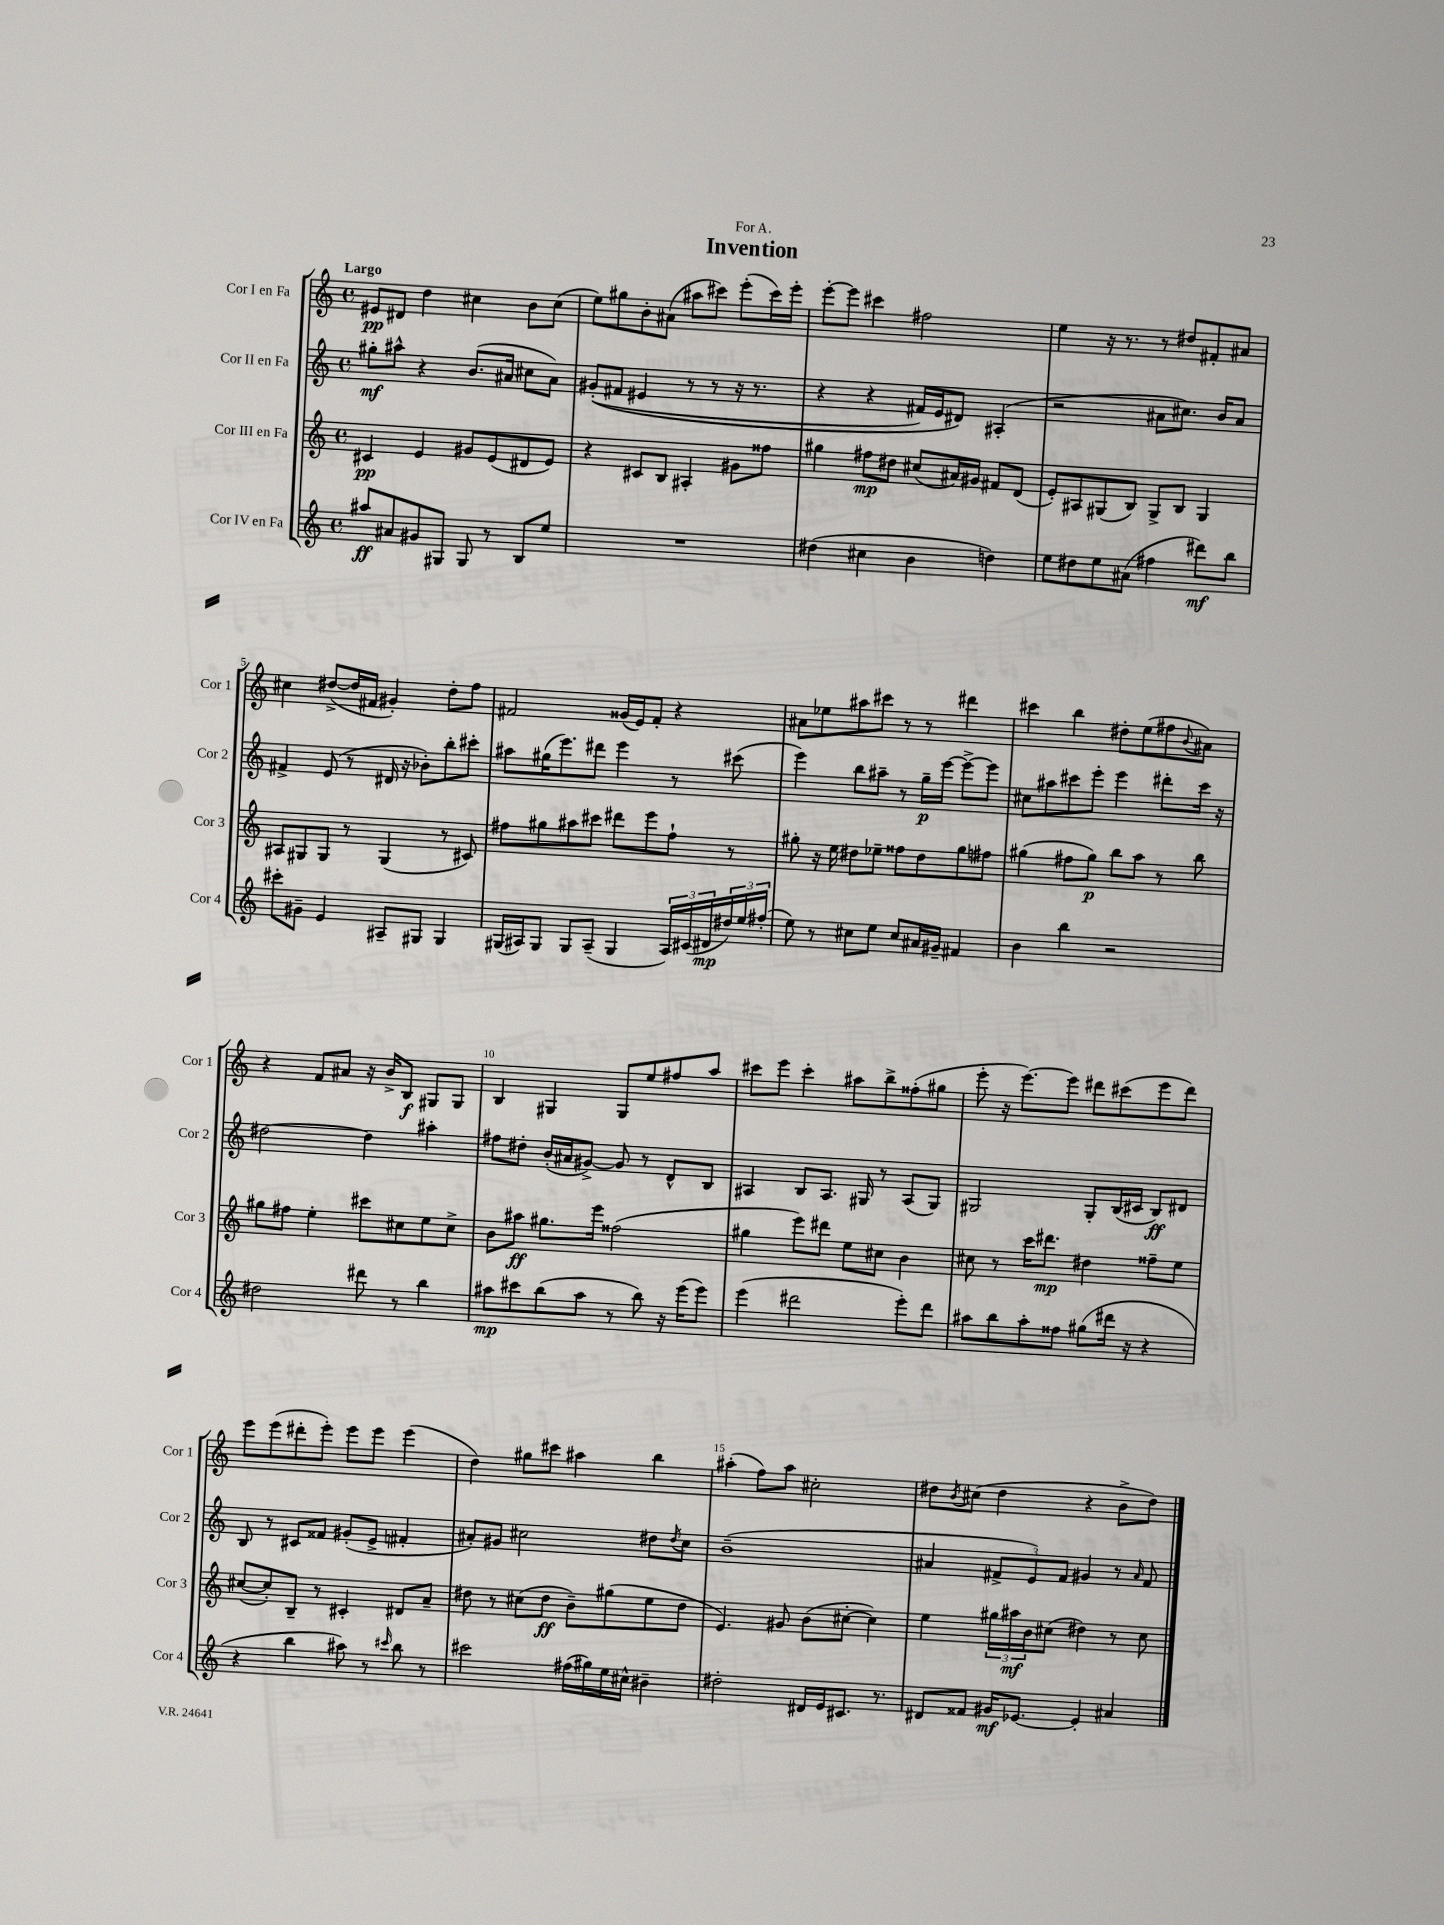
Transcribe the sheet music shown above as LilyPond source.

\header { title = "Invention" dedication = "For A." }
<<
\new StaffGroup <<
\new Staff = "s0" \with { instrumentName = "Cor I en Fa" shortInstrumentName = "Cor 1" } {
    \clef treble \key c \major \defaultTimeSignature \time 4/4 \tempo "Largo"
    eis'8\pp dis'8 d''4 cis''4 b'8 cis''8( |
    e''8) gis''8 b'8-. ais'8( ais''8 cis'''8) e'''8-.( cis'''16) e'''16-. |
    e'''8~-. e'''8 cis'''4 fis''2 |
    e''4 r16 r8. r8 dis''8 fis'8-. ais'8 |
    cis''4 dis''8~->( dis''16 fis'16 gis'4-.) dis''8-. f''8 |
    fis'2 gisis'16( e'16) fis'8-. r4 |
    ais'8 ees''8 ais''8 cis'''8 r8 r8 dis'''4 |
    cis'''4 b''4 dis''8-. e''8( fis''8 \appoggiatura { b'8 } ais'8) |
    r4 f'8 ais'8 r16 b'16-> b8\f gis8 gis8 |
    b4 gis4 gis8 e''8 fis''8 a''8 |
    cis'''8 e'''8 cis'''4-. ais''8 b''8-> fisis''8-.( gis''8 |
    e'''8-. r16 e'''8.~) e'''8 dis'''8 cis'''8( e'''8 dis'''8) |
    e'''8 e'''8( dis'''8-. e'''8-.) e'''8 e'''8 e'''4( |
    d''4) gis''8 cis'''8 ais''4 b''4 |
    ais''4-.( f''8) ais''8 cis''2-. |
    dis''8 \acciaccatura { b'8 } cis''8( dis''4 r4 b'8-> dis''8) \bar "|." |
}
\new Staff = "s1" \with { instrumentName = "Cor II en Fa" shortInstrumentName = "Cor 2" } {
    \clef treble \key c \major \defaultTimeSignature \time 4/4
    gis''8-.\mf ais''8-^ r4 b'8.( ais'16 cis''8 ais'8) |
    gis'8-.(\( fis'8 eis'4 r8 r8 r16 r8. |
    r4 r4 fis'16) e'16 dis'8\) ais4-.( |
    r2 ais'8 cis''8.) b'16 ais'8 |
    fis'4-> e'8( r8 dis'16 r16 bes'8-.) b''8-. cis'''8-. |
    ais''8 gis''16( e'''8.) dis'''8 e'''4 r8 cis'''8( |
    e'''4) b''8 ais''8-- r8 g''16--\p e'''16~ e'''8~-> e'''8 |
    cis''8 ais''8 cis'''8 e'''8-. e'''4 dis'''8-. cis'''16 r16 |
    dis''2~ dis''4 ais''4-. |
    fis''8 dis''8-. b'16-.( ais'16 gis'8~->) gis'8 r8 d'8-^ b8 |
    ais4 b8 ais8. gis16 r8 ais8( gis8) |
    gis2 gis8-. b16( cis'16 b8\ff) dis'8 |
    b8 r8 cis'8 fisis'8 gis'8-.( e'8-> fis'4-. |
    ais'8-.) gis'8 cis''2 dis''8 \acciaccatura { dis''8 } cis''8 |
    b'1--( |
    ais'4 \tuplet 3/2 { fis'8-> e'8) fis'8 } gis'4 r8 \grace { ais'16 } fis'8 \bar "|." |
}
\new Staff = "s2" \with { instrumentName = "Cor III en Fa" shortInstrumentName = "Cor 3" } {
    \clef treble \key c \major \defaultTimeSignature \time 4/4
    cis'4\pp e'4 gis'8 e'8( dis'8 e'8) |
    r4 cis'8 b8 ais4-. gis'8 fisis''8 |
    gis''4 fis''8\mp dis''8 cis''8( ais'16) gis'16 fis'8 d'8( |
    e'8-.) ais8 gis8( b8) gis8-> b8 gis4 |
    ais8 gis8 gis8 r8 gis4( r8 cis'8) |
    fis''8 gis''8 ais''8 cis'''8 dis'''8 e'''8 fis''8-! r8 |
    gis''8-. r16 e''16 dis''8 ees''8-- fisis''8 dis''8 gis''8 fis''8 |
    gis''4( fis''8 gis''8\p) b''8 a''8 r8 b''8 |
    gis''8 fis''8 e''4-. cis'''8 cis''8 e''8 cis''8-> |
    b'8 ais''8\ff gis''8. e'''16 fisis''2( |
    gis''4 e'''8) dis'''8 e''8 cis''8 b'4 |
    cis''8 r8 c'''16 dis'''8.\mp dis''4 fisis''8-- e''8 |
    cis''8~( cis''8-.) b8-- r8 cis'4-. dis'8 a'8-- |
    dis''8 r8 cis''8( dis''8\ff b'8--) gis''8( e''8 dis''8 |
    e'4.) gis'8 b'8( cis''8~-. cis''4) |
    e''4 \tuplet 3/2 { gis''16 ais''16\mf b'16 } cis''8( dis''4) r8 cis''8 \bar "|." |
}
\new Staff = "s3" \with { instrumentName = "Cor IV en Fa" shortInstrumentName = "Cor 4" } {
    \clef treble \key c \major \defaultTimeSignature \time 4/4
    ais''8\ff ais'8 gis'8 gis8 gis8 r8 b8 e''8 |
    R1 |
    dis''4( cis''4 b'4 d''4) |
    e''8 dis''8 e''8 ais'8( fis''4 dis'''8\mf) b''8 |
    cis'''8-. gis'8-- e'4 ais8-- gis8 gis4 |
    gis16( ais16) gis8 gis8 ais8--( gis4 \tuplet 3/2 { ais16) cis'16( dis'16\mp } \tuplet 3/2 { dis''16) e''16 fis''16-.( } |
    e''8) r8 cis''8 e''8 cis''8 ais'16 gis'16-- fis'4 |
    b'4 b''4 r2 |
    dis''2 dis'''8 r8 b''4 |
    ais''8\mp cis'''8 b''8( ais''8 r8 b''8) r16 e'''16( e'''8) |
    e'''4( dis'''2 e'''8-.) dis'''8 |
    ais''8 b''8 ais''8-. fisis''8 gis''8( dis'''16 r16 r4 |
    r4 b''4 ais''8) r8 \grace { cis'''16 } b''8 r8 |
    cis'''2 fis''16( gis''16) e''16 cis''16-^ bis'4-- |
    dis''2-. dis'16 e'16 cis'8. r8. |
    dis'8 fisis'8 gis'16\mf ees'8.~ ees'4-. ais'4 \bar "|." |
}
>>
>>
\layout { \context { \Score \override BarNumber.break-visibility = ##(#f #t #t) barNumberVisibility = #(every-nth-bar-number-visible 5) } }
